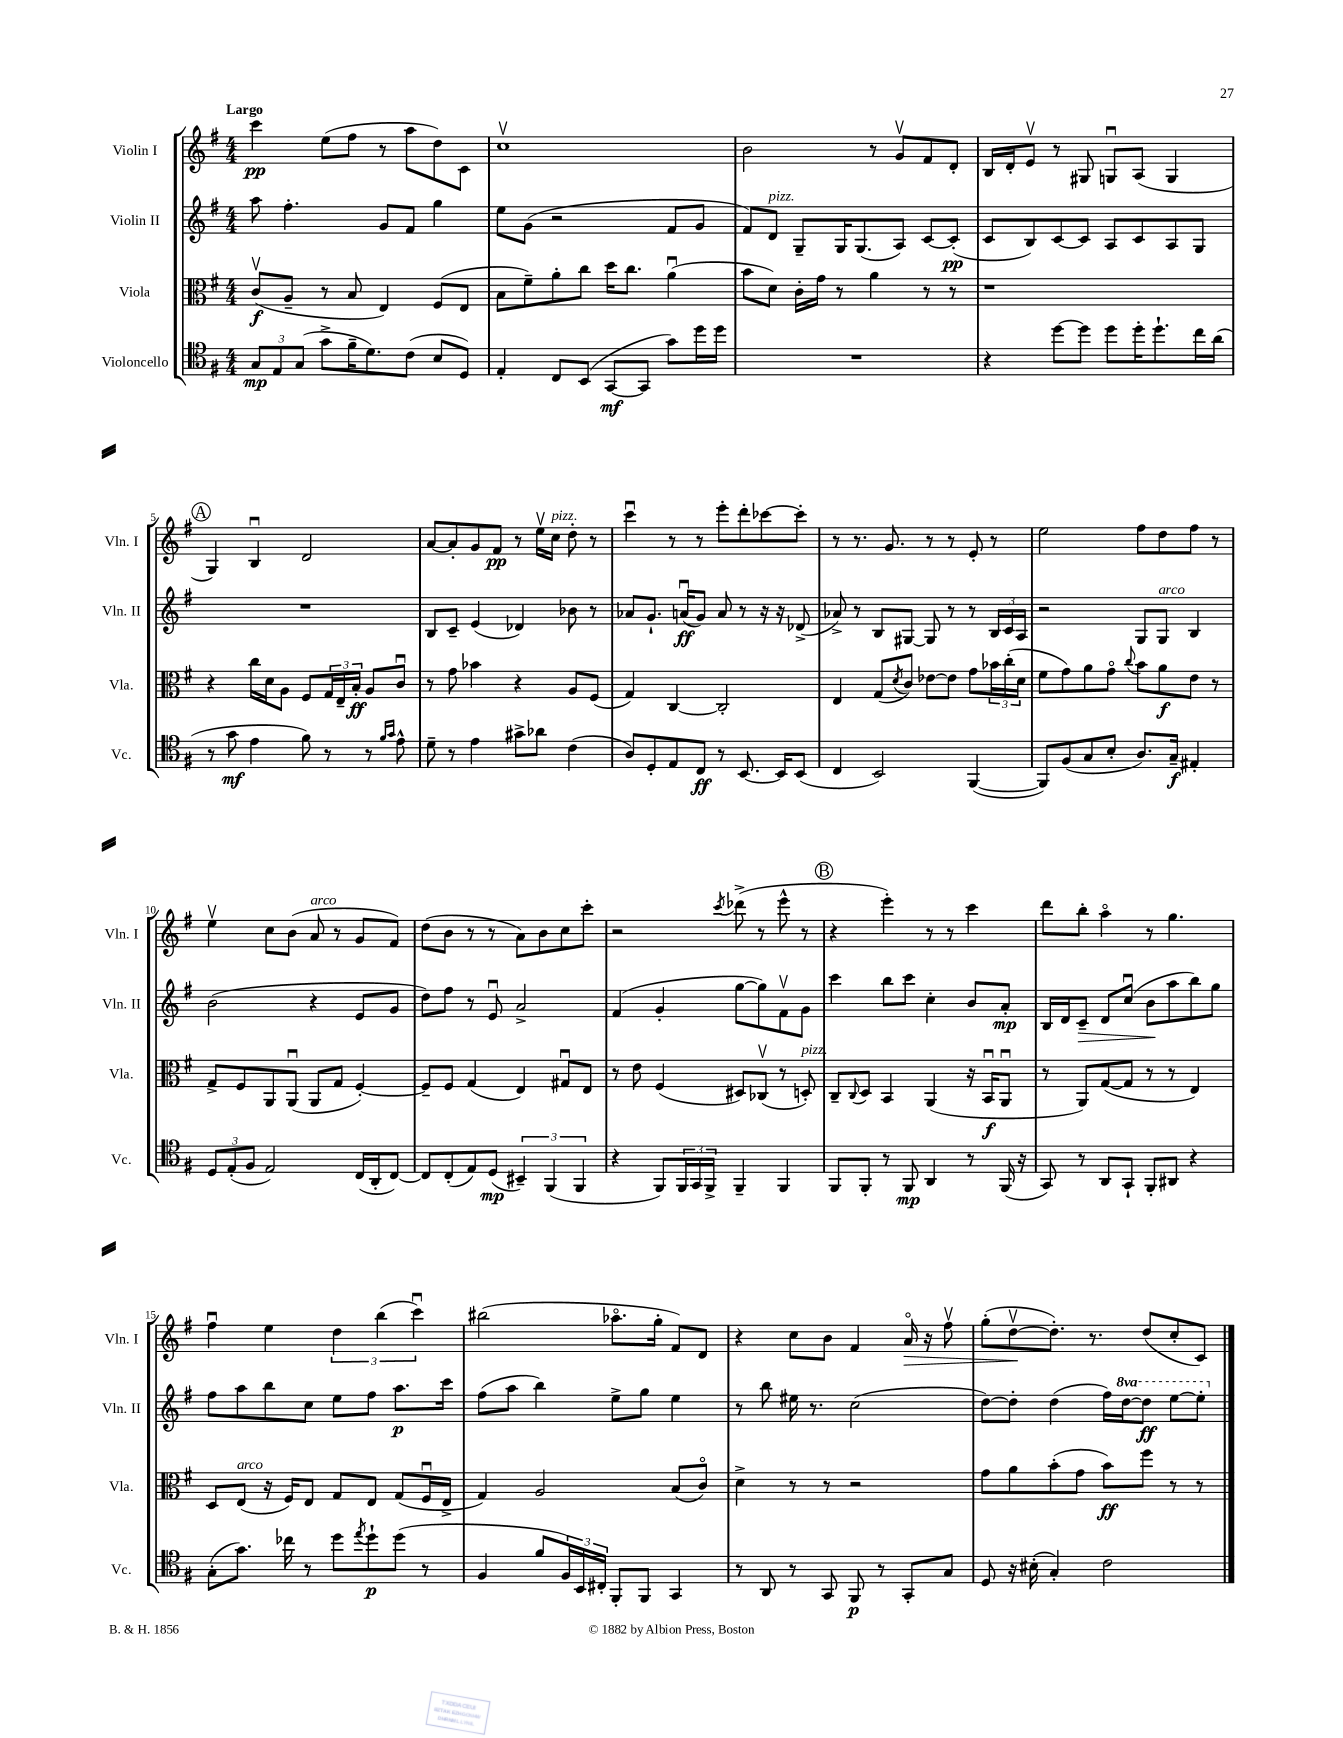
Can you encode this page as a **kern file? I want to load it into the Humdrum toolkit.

**kern	**kern	**kern	**kern
*staff4	*staff3	*staff2	*staff1
*clefC4	*clefC3	*clefG2	*clefG2
*k[f#]	*k[f#]	*k[f#]	*k[f#]
*M4/4	*M4/4	*M4/4	*M4/4
12G	(8cv	8aa	4ccc
12E	.	.	.
.	8A~	4.ff#'	.
(12G	.	.	.
8g^	8r	.	(8ee
16f#~	8B	.	8ff#
8.d)	.	.	.
.	4E)	8g	8r
(8c	.	8f#	8aa
8B	(8F#	4gg	8dd)
8D)	8E	.	8c
=	=	=	=
4E'	8B	8ee	1ccv
.	8f#~)	(8g	.
8C	8a'	2r	.
(8BB	8cc	.	.
[8GG	16dd	.	.
.	8.cc	.	.
8GG]	.	.	.
8g)	(4au	8f#	.
16dd	.	8g	.
16dd	.	.	.
=	=	=	=
1r	8b	8f#)	2b
.	8d)	8d	.
.	16c'	8G~	.
.	16g	.	.
.	8r	16G	.
.	.	(8.G	.
.	4a	.	8r
.	.	8A)	8gv
.	8r	[8c	8f#
.	8r	(8c']	8d'
=	=	=	=
4r	1r	8c	16B
.	.	.	16d'
.	.	8B)	8ev
[8dd	.	[8c	8r
8dd]	.	8c]	8G#
8dd	.	8A	8Gu
16dd'	.	8c	(8A
8.dd`	.	.	.
.	.	8A	4G
16cc	.	8G	.
(16a	.	.	.
=	=	=	=
8r	4r	1r	4G)
8g	.	.	.
4e	16cc	.	4Bu
.	16d	.	.
.	8A	.	.
8f#)	8F#	.	2d
8r	24G	.	.
.	24E~	.	.
.	24B'	.	.
8r	8A	.	.
16qqf#	.	.	.
16qqg	.	.	.
8e^^	8cu	.	.
=	=	=	=
8d~	8r	8B	[8a
8r	8g	8c~	8a']
4e	4b-	(4e	8g
.	.	.	8f#
8g#^	4r	4d-)	8r
8a-	.	.	16eev
.	.	.	16cc
(4c	8A	8b-	8dd'
.	(8F#	8r	8r
=	=	=	=
8A)	4G)	8a-	4cccu
8D'	.	8.g`	.
8E	[4C	.	8r
.	.	(16au	.
8C	.	8g)	8r
8r	2C']	8a	8eee'
[8.BB	.	8r	8ddd'
.	.	16r	[8ccc-
16BB]	.	16r	.
(8BB	.	(8d-^	8ccc-']
=	=	=	=
4C	4E	8a-^)	8r
.	.	8r	8.r
2BB)	(8G	8B	.
.	.	.	8.g
.	8qd	.	.
.	8c)	[8G#	.
.	[8e-	8G#]	8r
.	8e-]	8r	8r
([4FF#	8g	8r	8e'
.	24b-	24B	8r
.	(24cc'	24c	.
.	24d	24A	.
=	=	=	=
8FF#])	8f#	2r	2ee
(8F#	8g)	.	.
8G	8a	.	.
8B'	8go	.	.
.	8qqcc	.	.
8.A)	8b	8G	8ff#
.	8a	8G	8dd
16G~	.	.	.
4E#'	8e	4B	8ff#
.	8r	.	8r
=	=	=	=
12D	8G^	(2b	4eev
(12E'	.	.	.
.	8F#	.	.
12F#	.	.	.
2E)	8AA	.	8cc
.	(8AAu	.	(8b
.	8AA	4r	8a
.	8G	.	8r
(16C	[4F#')	8e	8g
16AA'	.	.	.
[8C)	.	8g	8f#)
=	=	=	=
8C]	8F#~]	8dd)	(8dd
(8C'	8F#	8ff#	8b
8E)	(4G	8r	8r
(8D	.	8eu	8r
6BB#~)	4E)	2a^	8a)
.	.	.	8b
(6FF#	.	.	.
.	8G#u	.	8cc
6FF#	.	.	.
.	8E	.	8ccc'
=	=	=	=
4r	8r	(4f#	2r
.	8e	.	.
8FF#)	(4F#	4g'	.
24FF#	.	.	.
24GG	.	.	.
24FF#^	.	.	.
.	.	.	8qccc
4FF#~	8D#)	[8gg	(8ddd-^
.	(8C-v	8gg])	8r
4FF#	8r	8f#v	8eee^^
.	8D')	8g	8r
=	=	=	=
8FF#	8C~	4ccc	4r
.	8qqC	.	.
8FF#'	8D	.	.
8r	4BB	8bb	4eee')
8FF#	.	8ccc	.
4AA	(4AA	4cc'	8r
.	.	.	8r
8r	16r	8b	4ccc
.	16BBu	.	.
(16FF#	8AAu	8a'	.
16r	.	.	.
=	=	=	=
8GG)	8r	16B	8ddd
.	.	16d	.
8r	8AA)	8c~	8bb'
8AA	([8G	8d	4aao
8GG`	8G]	(8ccu	.
8FF#'	8r	8b	8r
8AA#	8r	8aa	4.gg
4r	4E)	8bb)	.
.	.	8gg	.
=	=	=	=
(8G'	8D	8ff#	4ff#u
8.g)	(8E	8aa	.
.	16r	8bb	4ee
16cc-	16F#)	.	.
8r	8E	8cc	.
8dd	8G	8ee	6dd
8qee	.	.	.
8dd`	8E	8ff#	.
.	.	.	(6bb
(8dd	(8G	8.aa	.
.	.	.	6cccu)
8r	16F#u	.	.
.	16E^	16ccc	.
=	=	=	=
4F#	4G)	(8ff#	(2bb#
.	.	8aa	.
8f#	2A	4bb)	.
24F#)	.	.	.
24BB	.	.	.
24C#'	.	.	.
8FF#'	.	8ee^	8.aa-o
8FF#	.	8gg	.
.	.	.	16gg'
4GG	(8B	4ee	8f#)
.	8co)	.	8d
=	=	=	=
8r	4d^	8r	4r
8AA	.	8bb	.
8r	8r	16ee#	8cc
.	.	8.r	.
8GG	8r	.	8b
8FF#	2r	(2cc	4f#
8r	.	.	.
8GG'	.	.	16ao
.	.	.	16r
8G	.	.	8ff#v
=	=	=	=
8D	8g	[8dd)	(8gg'
16r	8a	8dd']	[8ddv
(16B#'	.	.	.
4G')	(8b'	(4dd	8.dd'])
.	8g	.	.
.	.	.	8.r
2c	8b)	16ff#)	.
.	.	[16ddd	.
.	8ff#	8ddd]	(8dd
.	8r	[8eee	8cc'
.	8r	8eee']	8c)
==	==	==	==
*-	*-	*-	*-
